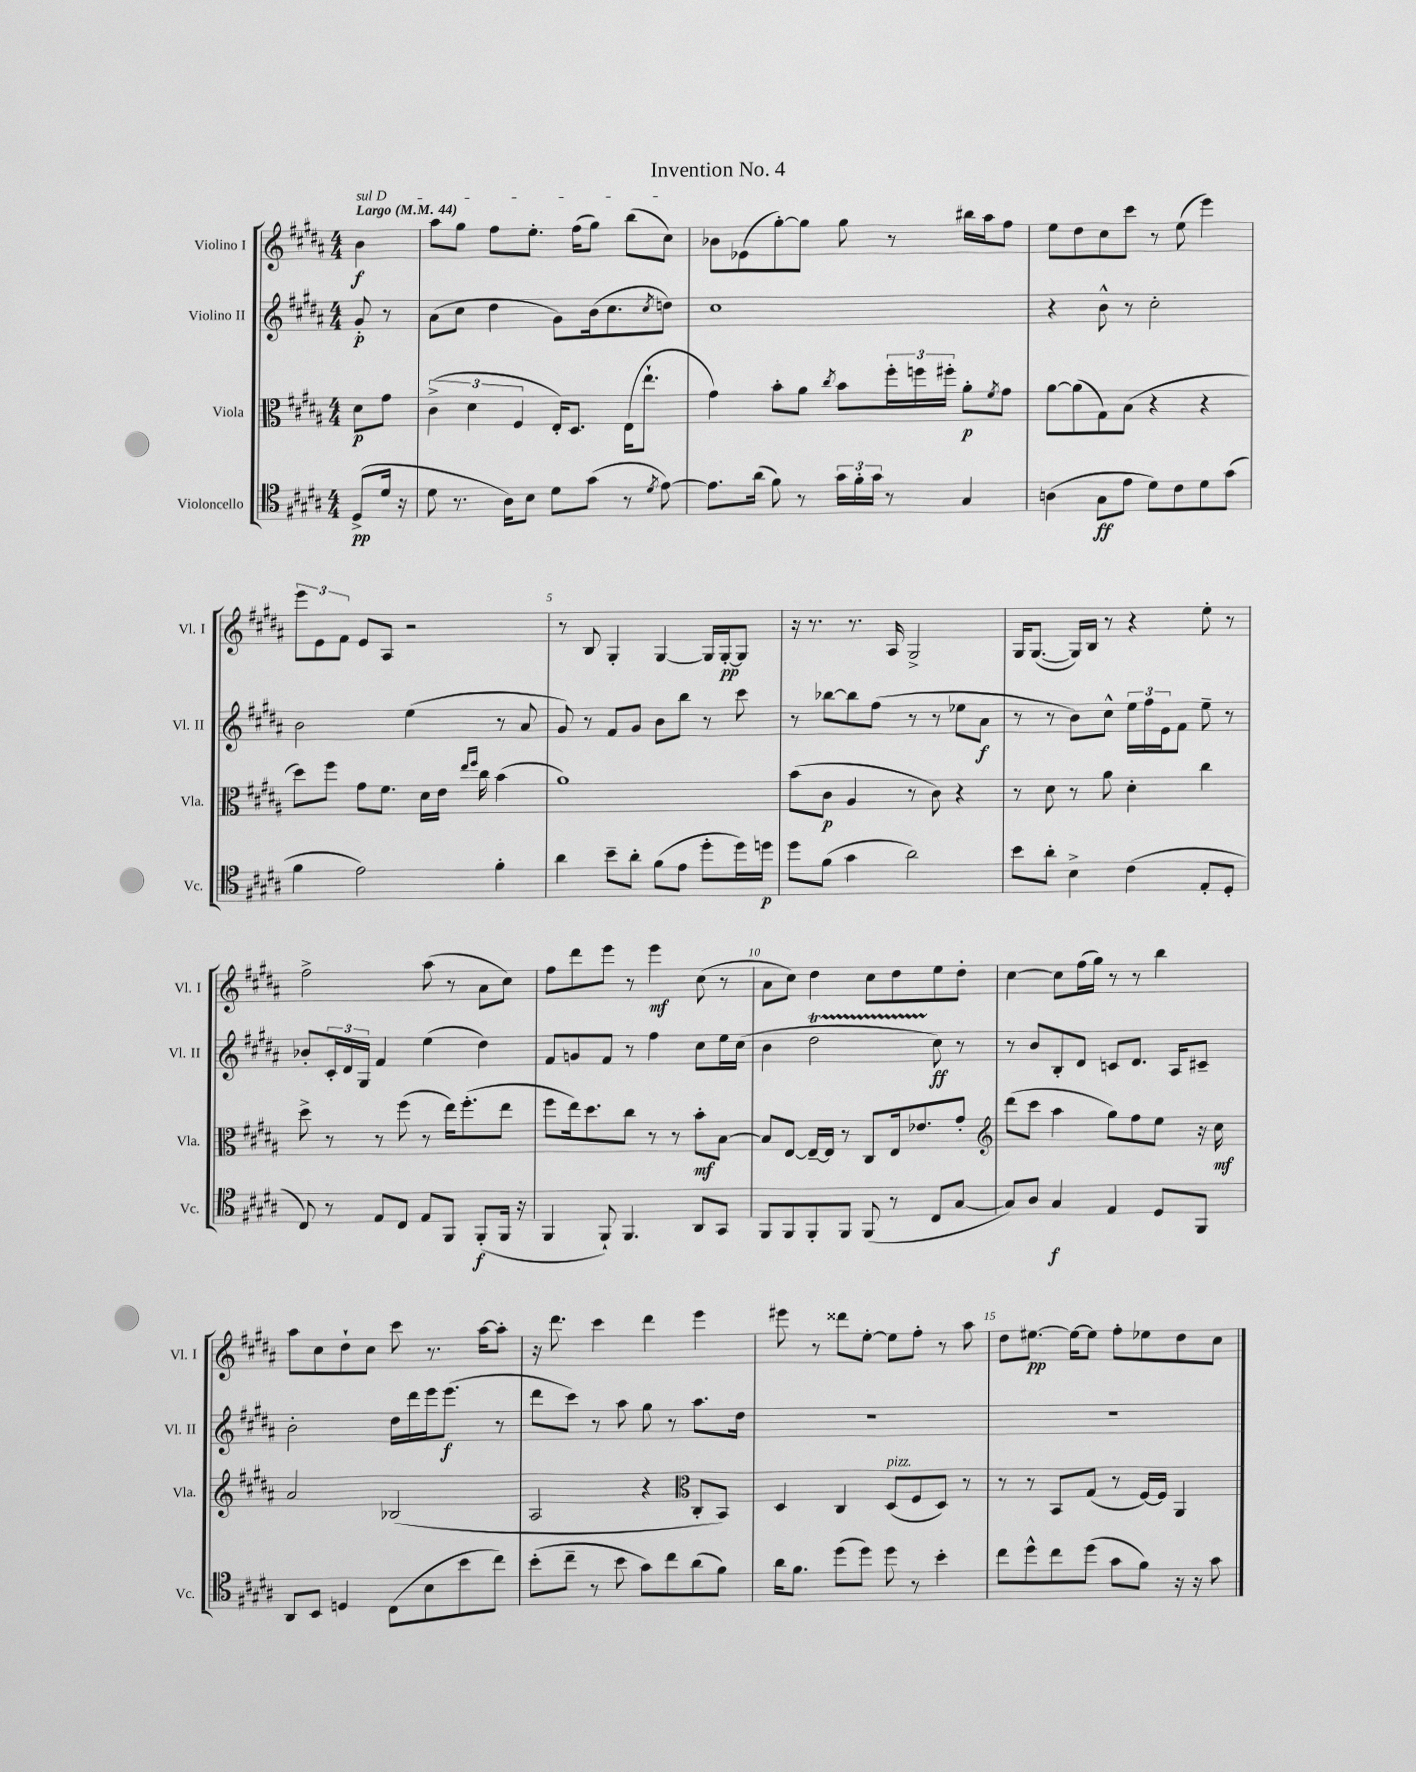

**kern	**dynam	**kern	**dynam	**kern	**dynam	**kern	**dynam
*part4	*part4	*part3	*part3	*part2	*part2	*part1	*part1
*staff4	*staff4	*staff3	*staff3	*staff2	*staff2	*staff1	*staff1
*I"Violoncello	*	*I"Viola	*	*I"Violino II	*	*I"Violino I	*
*I'Vc.	*	*I'Vla.	*	*I'Vl. II	*	*I'Vl. I	*
*clefC4	*	*clefC3	*	*clefG2	*	*clefG2	*
*k[f#c#g#d#a#]	*	*k[f#c#g#d#a#]	*	*k[f#c#g#d#a#]	*	*k[f#c#g#d#a#]	*
*M4/4	*	*M4/4	*	*M4/4	*	*M4/4	*
*MM44	*	*MM44	*	*MM44	*	*MM44	*
=	=	=	=	=	=	=	=
!	!	!	!	!	!	!LO:TX:a:B:t=Largo	!
!	!	!	!	!	!	!LO:TX:a:i:t=sul D	!
(8D#^/L	pp	8d#\L	p	8g#'/	p	4b\	f
16d#/Jk	.	8g#\J	.	8r	.	.	.
16r	.	.	.	.	.	.	.
=1	=1	=1	=1	=1	=1	=1	=1
8d#\	.	(6c#^\	.	(8a#\L	.	8aa#\L	.
8.r	.	.	.	8cc#\J	.	8gg#\J	.
.	.	6d#\	.	.	.	.	.
.	.	.	.	4dd#\	.	8ff#\L	.
16A#\KL)	.	.	.	.	.	.	.
.	.	6F#/	.	.	.	.	.
8B\J	.	.	.	.	.	8.ee'\J	.
8d#\L	.	16E'/KL)	.	8g#\L)	.	.	.
.	.	8.D#/J	.	.	.	(16ff#\KL	.
(8g#\J	.	.	.	(16b\k	.	8gg#\J)	.
.	.	.	.	8.cc#\	.	.	.
8r	.	(16E\KL	.	.	.	(8bb\L	.
.	.	8.ee`\J	.	.	.	.	.
8qd#/	.	.	.	8qcc#/	.	.	.
[8e\)	.	.	.	8ddn\J)	.	8cc#\J)	.
=2	=2	=2	=2	=2	=2	=2	=2
8.e\L]	.	4g#\)	.	1cc#	.	8b-X\L	.
.	.	.	.	.	.	(8e-X\	.
(16a#\Jk	.	.	.	.	.	.	.
8f#\)	.	8b'\L	.	.	.	[8gg#'\)	.
8r	.	8a#\J	.	.	.	8gg#\J]	.
.	.	8qcc#/	.	.	.	.	.
24g#\LL	.	8b\L	.	.	.	8gg#\	.
24f#'\	.	.	.	.	.	.	.
24g#\JJ	.	.	.	.	.	.	.
8r	.	24ff#'\L	.	.	.	8r	.
.	.	24ffn\	.	.	.	.	.
.	.	24ff#X'\JJ	.	.	.	.	.
4G#/	.	8a#'\L	p	.	.	16bb#X\LL	.
.	.	.	.	.	.	16aa#\J	.
.	.	8qf#/	.	.	.	.	.
.	.	8g#\J	.	.	.	8ff#\J	.
=3	=3	=3	=3	=3	=3	=3	=3
(4An\	.	[8a#\L	.	4r	.	8ee\L	.
.	.	(8a#\]	.	.	.	8dd#\	.
8G#\L	ff	8G#\)	.	8b^^\	.	8cc#\	.
8e\J	.	(8B\J	.	8r	.	8ccc#\J	.
8d#\L)	.	4r	.	2cc#'\	.	8r	.
8c#\	.	.	.	.	.	(8ee\	.
8d#\	.	4r	.	.	.	4eee\)	.
(8g#\J	.	.	.	.	.	.	.
!!LO:LB:g=z
=4	=4	=4	=4	=4	=4	=4	=4
4f#\	.	8dd#\L)	.	2b\	.	12eee\L	.
.	.	.	.	.	.	12e\	.
.	.	8ff#\J	.	.	.	.	.
.	.	.	.	.	.	12f#\J	.
2e\)	.	8g#\L	.	.	.	8e/L	.
.	.	8.f#\J	.	.	.	8A#/J	.
.	.	.	.	(4ee\	.	2r	.
.	.	16d#\LL	.	.	.	.	.
.	.	16e\JJ	.	.	.	.	.
.	.	16qqee/LL	.	.	.	.	.
.	.	16qqff#/JJ	.	.	.	.	.
.	.	16cc#\	.	.	.	.	.
4f#'\	.	(4b\	.	8r	.	.	.
.	.	.	.	8a#/	.	.	.
=5	=5	=5	=5	=5	=5	=5	=5
4a#\	.	1a#)	.	8g#/)	.	8r	.
.	.	.	.	8r	.	8B/	.
8b~\L	.	.	.	8f#/L	.	4G#'/	.
8a#'\J	.	.	.	8g#/J	.	.	.
(8f#\L	.	.	.	8b\L	.	[4G#/	.
8e\J	.	.	.	8bb\J	.	.	.
8dd#'\L	.	.	.	8r	.	16G#/LL]	.
.	.	.	.	.	.	[16G#'/J	pp
16dd#\L)	.	.	.	8ccc#\	.	8G#/J]	.
16ddn\JJ	p	.	.	.	.	.	.
=6	=6	=6	=6	=6	=6	=6	=6
8dd#\L	.	(8b\L	.	8r	.	16r	.
.	.	.	.	.	.	8.r	.
(8f#\J	.	8c#\J	p	[8bb-X\L	.	.	.
4g#\	.	4A#/	.	8bb-\]	.	8.r	.
.	.	.	.	(8ff#\J	.	.	.
.	.	.	.	.	.	16A#/	.
2a#\)	.	8r	.	8r	.	2G#^/	.
.	.	8c#\)	.	8r	.	.	.
.	.	4r	.	8ee-X\L	.	.	.
.	.	.	.	8a#\J	f	.	.
=7	=7	=7	=7	=7	=7	=7	=7
8b\L	.	8r	.	8r	.	16G#/KL	.
.	.	.	.	.	.	([8.G#/J	.
8a#'\J	.	8d#\	.	8r	.	.	.
4B^\	.	8r	.	8b\L)	.	16G#/LL])	.
.	.	.	.	.	.	16B/JJ	.
.	.	8a#\	.	8cc#^^\J	.	8r	.
(4c#\	.	4d#'\	.	24ee\LL	.	4r	.
.	.	.	.	24ff#\	.	.	.
.	.	.	.	24e\J	.	.	.
.	.	.	.	8f#\J	.	.	.
8E'/L	.	4cc#\	.	8ee~\	.	8ee'\	.
8D#'/J	.	.	.	8r	.	8r	.
!!LO:LB:g=z
=8	=8	=8	=8	=8	=8	=8	=8
8C#/)	.	8dd#^\	.	8b-X'/L	.	2ff#^\	.
8r	.	8r	.	24c#'/L	.	.	.
.	.	.	.	24d#/	.	.	.
.	.	.	.	24G#/JJ	.	.	.
8E/L	.	8r	.	4f#/	.	.	.
8C#/J	.	(8ff#\	.	.	.	.	.
8E/L	.	8r	.	(4ee\	.	(8aa#\	.
8FF#/J	.	16ee\KL)	.	.	.	8r	.
.	.	(8.ff#'\	.	.	.	.	.
(8FF#'/L	f	.	.	4dd#\)	.	8a#\L	.
16FF#/Jk	.	8ee\J	.	.	.	8cc#\J)	.
16r	.	.	.	.	.	.	.
=9	=9	=9	=9	=9	=9	=9	=9
4FF#/	.	8ff#\L	.	8f#/L	.	8ff#\L	.
.	.	16ee\k)	.	8gn/	.	8ddd#\	.
.	.	8.dd#\	.	.	.	.	.
8FF#`/)	.	.	.	8f#/J	.	8eee\J	.
4.FF#/	.	8cc#\J	.	8r	.	8r	.
.	.	8r	.	4ff#\	.	4eee\	mf
.	.	8r	.	.	.	.	.
8AA#/L	.	8b'\L	mf	8cc#\L	.	(8cc#\	.
8GG#/J	.	[8B\J	.	16ee\L	.	8r	.
.	.	.	.	(16cc#\JJ	.	.	.
=10	=10	=10	=10	=10	=10	=10	=10
8FF#/L	.	8B/L]	.	4b\	.	8a#\L	.
8FF#/	.	[8E/J	.	.	.	8cc#\J)	.
8FF#'/	.	16E~/LL_	.	2dd#t\	.	4dd#\	.
.	.	16E/JJ]	.	.	.	.	.
8FF#/J	.	8r	.	.	.	.	.
(8FF#/	.	8C#/L	.	.	.	8cc#\L	.
8r	.	16E/k	.	.	.	8dd#\	.
.	.	8.e-X/	.	.	.	.	.
8C#/L	.	.	.	8cc#\)	ff	8ee\	.
[8G#/J	.	8g#'/J	.	8r	.	8dd#'\J	.
=11	=11	=11	=11	=11	=11	=11	=11
*	*	*clefG2	*	*	*	*	*
8G#/L])	.	(8ddd#\L	.	8r	.	[4cc#\	.
8A#/J	.	8ccc#\J	.	8b/L	.	.	.
4G#/	f	4aa#\	.	8B'/	.	8cc#\L]	.
.	.	.	.	8d#/J	.	(16ff#\L	.
.	.	.	.	.	.	16gg#\JJ)	.
4E/	.	8gg#\L)	.	8cn/L	.	8r	.
.	.	8ff#\	.	8.d#/J	.	8r	.
8D#/L	.	8ee\J	.	.	.	4bb\	.
.	.	.	.	16A#/KL	.	.	.
8FF#/J	.	16r	.	8c#X~/J	.	.	.
.	.	16cc#\	mf	.	.	.	.
!!LO:LB:g=z
=12	=12	=12	=12	=12	=12	=12	=12
8AA#/L	.	2a#/	.	2b'\	.	8aa#\L	.
8BB/J	.	.	.	.	.	8cc#\	.
4Dn/	.	.	.	.	.	8dd#`\	.
.	.	.	.	.	.	8cc#\J	.
(8C#\L	.	(2B-X/	.	16dd#\LL	.	8ccc#\	.
.	.	.	.	16ddd#\	.	.	.
8B\	.	.	.	16eee\J	.	8.r	.
.	.	.	.	(8.eee\J	f	.	.
8b\	.	.	.	.	.	.	.
.	.	.	.	.	.	[16aa#\KL	.
8cc#\J)	.	.	.	8r	.	8aa#'\J]	.
=13	=13	=13	=13	=13	=13	=13	=13
(8b'\L	.	2A#/	.	8ddd#\L	.	16r	.
.	.	.	.	.	.	8.ddd#\	.
8cc#~\J	.	.	.	8ccc#\J)	.	.	.
8r	.	.	.	8r	.	4ccc#\	.
8b\	.	.	.	8aa#\	.	.	.
8g#\L)	.	4r	.	8gg#\	.	4ddd#\	.
8cc#\	.	.	.	8r	.	.	.
*	*	*clefC3	*	*	*	*	*
(8a#\	.	8C#'/L	.	8.aa#\L	.	4eee\	.
8f#\J)	.	8BB/J)	.	.	.	.	.
.	.	.	.	16dd#\Jk	.	.	.
=14	=14	=14	=14	=14	=14	=14	=14
16a#\KL	.	4D#/	.	1r	.	8eee#X\	.
8.f#\J	.	.	.	.	.	.	.
.	.	.	.	.	.	8r	.
(8dd#\L	.	4C#/	.	.	.	8ddd##X\L	.
8dd#\J)	.	.	.	.	.	[8ee'\J	.
!	!	!LO:TX:a:i:t=pizz.	!	!	!	!	!
8dd#\	.	(8D#/L	.	.	.	8ee\L]	.
8r	.	8F#/	.	.	.	8ff#'\J	.
4b'\	.	8D#/J)	.	.	.	8r	.
.	.	8r	.	.	.	8aa#\	.
=15	=15	=15	=15	=15	=15	=15	=15
8cc#\L	.	8r	.	1r	.	8dd#\L	.
8dd#^^\	.	8r	.	.	.	[8.ee#X\J	pp
8cc#\	.	8BB/L	.	.	.	.	.
.	.	.	.	.	.	16ee#\KL_	.
(8dd#\J	.	(8G#/J	.	.	.	8ee#\J]	.
8g#\L	.	8r	.	.	.	8ff#'\L	.
8f#\J)	.	[16F#/LL)	.	.	.	8ee-X\	.
.	.	16F#/JJ]	.	.	.	.	.
16r	.	4AA#/	.	.	.	8dd#\	.
16r	.	.	.	.	.	.	.
8g#\	.	.	.	.	.	8cc#\J	.
==	==	==	==	==	==	==	==
*-	*-	*-	*-	*-	*-	*-	*-
